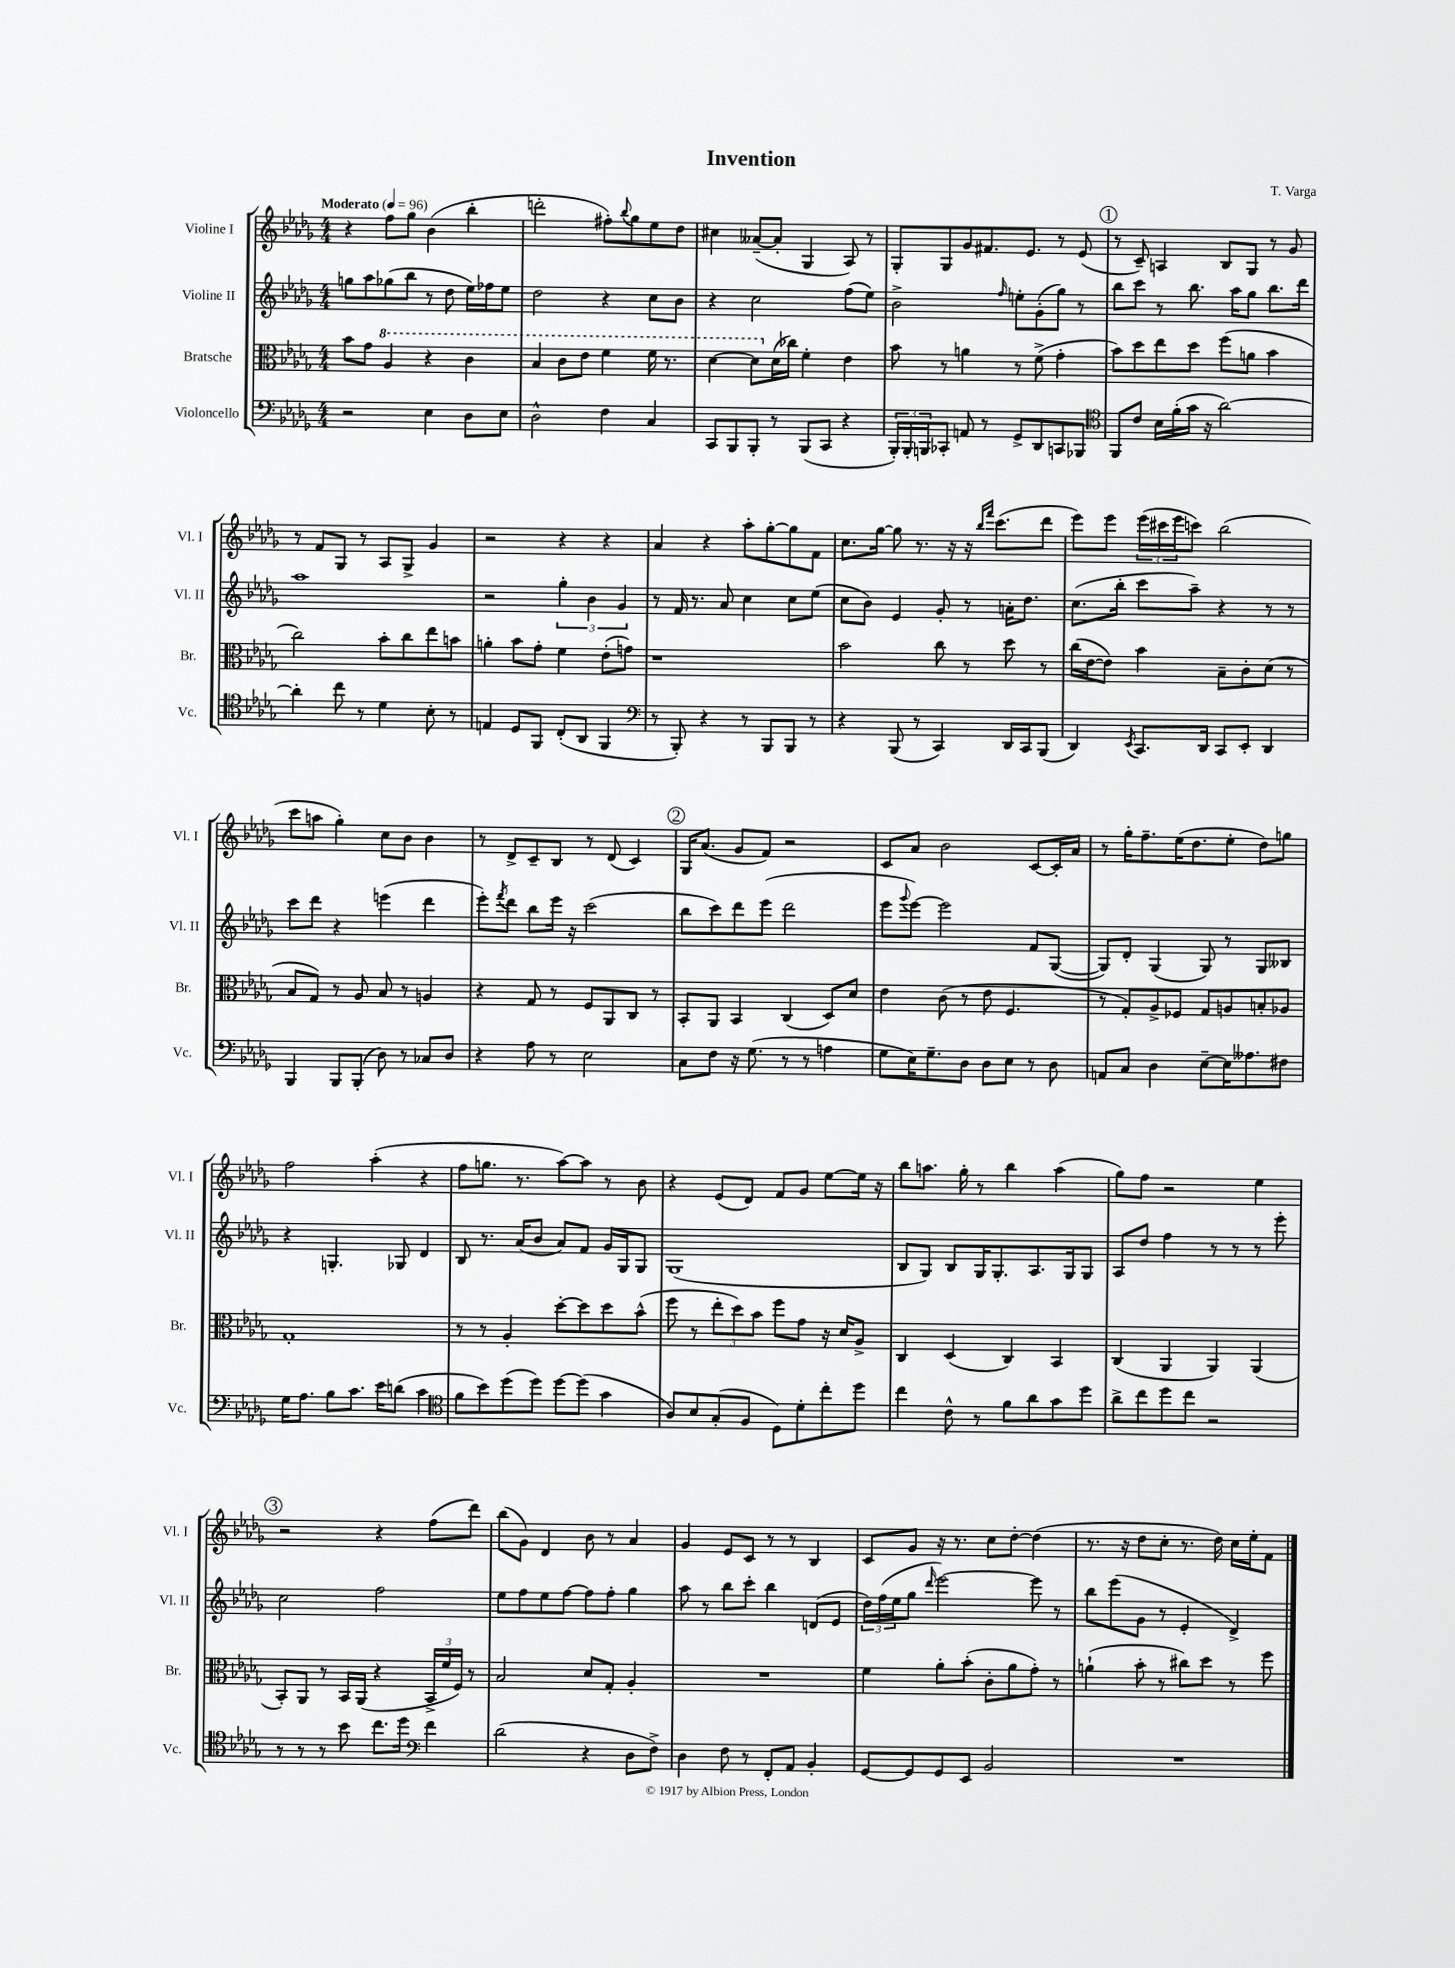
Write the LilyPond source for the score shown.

\header { title = "Invention" composer = "T. Varga" }
<<
\new StaffGroup <<
\new Staff = "s0" \with { instrumentName = "Violine I" shortInstrumentName = "Vl. I" } {
    \clef treble \key des \major \numericTimeSignature \time 4/4 \tempo "Moderato" 4 = 96
    r4 f''8 ges''8 bes'4( bes''4-. |
    d'''2-. fis''8-.) \appoggiatura { bes''8 } ges''8 ees''8 des''8 |
    cis''4 aeses'8~--( aeses'8-. ges4 aes8) r8 |
    ges8-. ges8 ges'8 fis'8. ees'8. r8 ees'8( |
    \mark \markup { \circle "1" } r8 c'8--) a4 bes8 ges8 r8 ges'8 |
    r8 f'8 ges8 r8 aes8 ges8-> ges'4 |
    r2 r4 r4 |
    aes'4 r4 aes''8-. ges''8~-. ges''8 f'8 |
    c''8. ges''16~ ges''8 r8. r16 r16 \grace { bes''16 f'''16 } c'''8.( des'''8 |
    ees'''8) ees'''8 \tuplet 3/2 { ees'''16( cis'''16 ees'''16 } c'''8) bes''2( |
    c'''8 a''8 ges''4-.) c''8 bes'8 bes'4 |
    r8 des'8-> c'8-- bes8 r8 des'8( c'4) |
    \mark \markup { \circle "2" } ges16 aes'8.( ges'8 f'8) r2 |
    c'8 aes'8 bes'2 c'8~ c'16-. aes'16 |
    r8 ges''16-. f''8.-- ees''16( des''8. ees''8-. des''8) g''8 |
    f''2 aes''4-.( r4 |
    f''8 g''8. r8. aes''8~) aes''8 r8 bes'8 |
    r4 ees'8( des'8) f'8 ges'8 ees''8~ ees''16 r16 |
    bes''8 a''8. ges''16-. r8 bes''4 a''4( |
    ges''8) f''8 r2 ees''4 |
    \mark \markup { \circle "3" } r2 r4 f''8( des'''8) |
    bes''8( ges'8) des'4 bes'8 r8 aes'4 |
    ges'4 ees'8 c'8 r8 r8 bes4 |
    c'8 ges'8 r16 r8. c''8 des''8~-. des''4( |
    r8. r16 des''8 c''8-. r8. des''16) c''16 ees''16-. f'8 \bar "|." |
}
\new Staff = "s1" \with { instrumentName = "Violine II" shortInstrumentName = "Vl. II" } {
    \clef treble \key des \major \numericTimeSignature \time 4/4
    g''8 aes''8 ges''8( bes''8 r8 des''8 ees''16) fes''16 ees''8 |
    des''2 r4 c''8 bes'8 |
    r4 c''2 f''8( ees''8) |
    bes'2-> \grace { f''16 } e''8-. ges'8-.( ges''8) r8 |
    \mark \markup { \circle "1" } bes''8 c'''8 r8 bes''8. aes''16 ges''8 bes''8. des'''16 |
    aes''1 |
    r2 \tuplet 3/2 { ges''4-. bes'4 ges'4 } |
    r8 f'16 r8. aes'8 c''4 c''8 ees''8( |
    c''8 bes'8) ees'4 ges'8-. r8 a'16-. des''8. |
    c''8.( bes''16-. c'''8 aes''8--) r4 r8 r8 |
    c'''8 des'''8 r4 e'''4( des'''4 |
    ees'''8-.) \acciaccatura { f'''8 } des'''8 bes''8 ees'''16 r16 c'''2( |
    \mark \markup { \circle "2" } bes''8 c'''8) des'''8 ees'''8( des'''2 |
    ees'''8 \appoggiatura { ges'''8 } ees'''8~) ees'''2 f'8 ges8~( |
    ges8) des'8-. ges4( ges8) r8 ges8 beses8 |
    r4 g4.-. ges8 des'4 |
    bes8 r8. aes'16( bes'8 aes'8) f'8 ges'16 ges16 ges8 |
    ges1( |
    bes8 ges8) bes8 ges16 ges8.-. aes8. ges16 ges8 |
    aes8 des''8 f''4 r8 r8 r8 ees'''8-. |
    \mark \markup { \circle "3" } c''2 f''2 |
    ees''8 f''8 ees''8 f''8~ f''8 f''8-. ges''4 |
    aes''8 r8 bes''8 c'''8-. bes''4 d'8( ees'8 |
    \tuplet 3/2 { des''16) f''16( ees''16 } ges''8 \grace { des'''16 } ees'''2~) ees'''8 r8 |
    bes''8 ees'''8( ges'8 r8 ees'4-. des'4->) \bar "|." |
}
\new Staff = "s2" \with { instrumentName = "Bratsche" shortInstrumentName = "Br." } {
    \clef alto \key des \major \numericTimeSignature \time 4/4
    bes'8 ges'8 \ottava #1 aes'4 r4 c''4 |
    bes'4 c''8 ees''8 f''4 f''16 r8. |
    des''4~ des''8 \ottava #0 des'16( ces''16) f'4-. ees'4 |
    bes'8 r8 a'4 r8 f'8->( ges'4-. |
    \mark \markup { \circle "1" } bes'8) des''8 ees''8 des''8 f''8( a'8 bes'4 |
    c''2) bes'8-. c''8 ees''8 b'8 |
    a'4-. bes'8 ges'8-. f'4 ees'8-.( g'8) |
    r1 |
    bes'2 c''8 r8 des''8 r8 |
    c''16( ees'16~ ees'8) bes'4 bes8-- c'8-. des'8( r8 |
    bes8 ges8) r8 aes8 bes8 r8 a4 |
    r4 ges8 r8 f8 aes,8 c8 r8 |
    \mark \markup { \circle "2" } bes,8-. aes,8 bes,4 c4( des8) des'8 |
    ees'4 c'8( r8 ees'8 f4. |
    r8 ges8-.) aes8-> fes8 ges8 a8 b8-. aes8 |
    ges1-. |
    r8 r8 aes4-. des''8~-. des''8 des''8 bes'8-^( |
    f''8 r8 \tuplet 3/2 { ees''8-. des''8) bes'8 } f''8 ges'8 r16 des'16 aes8-> |
    c4 des4( c4) bes,4 |
    c4( aes,4 aes,4) aes,4( |
    \mark \markup { \circle "3" } bes,8-.) aes,8 r8 bes,16 aes,16( r4 \tuplet 3/2 { bes,16-> f'16 f16) } r8 |
    bes2 des'8 ges8-. aes4-. |
    R1 |
    f'4 aes'8-. bes'8-.( c'8-. aes'8 ges'8-.) r8 |
    a'4-!( bes'8-. r8 cis''8) des''8 r8 f''8 \bar "|." |
}
\new Staff = "s3" \with { instrumentName = "Violoncello" shortInstrumentName = "Vc." } {
    \clef bass \key des \major \numericTimeSignature \time 4/4
    r2 ees4 des8 ees8 |
    des2-^ f4 c4 |
    c,8 bes,,8 bes,,8-. r8 bes,,8( c,8 r4 |
    \tuplet 3/2 { bes,,16-.) bes,,16-. b,,16 } ces,8-. a,8 r8 ges,8-> des,8 c,8 bes,,8 |
    \mark \markup { \circle "1" } \clef tenor f,8 c'8 bes16 f'16-.( ges'16 r16 aes'2~) |
    aes'4-. c''8 r8 des'4 bes8-. r8 |
    e4 des8 f,8 c8-.( aes,8 f,4 |
    \clef bass r8 bes,,8-.) r4 r8 bes,,8 bes,,8 r8 |
    r4 bes,,8( r8 c,4) des,16 c,16 bes,,8( |
    des,4) \acciaccatura { ees,8 } c,8. des,16 c,8 ees,8-. des,4 |
    bes,,4 bes,,8 bes,,8-.( des8) r8 ces8 des8 |
    r4 aes8 r8 ees2 |
    \mark \markup { \circle "2" } c8 f8 r16 ges8.( r8 r8 a4 |
    ges8 ees16) ges8.-- des8 des8 ees8 r8 des8 |
    a,8 c8 des4 ees8~-- ees16 aeses8. fis8 |
    ges16 aes8. bes8 c'8. ees'16 d'8( c'4 |
    \clef tenor f'8 bes'8) des''8( des''8) des''8~ des''8( ges'4 |
    aes8) bes8 ges8-.( f8 des8) des'8-. c''8-. des''8 |
    c''4 c'8-^ r8 f'8 aes'8 ges'8 des''8 |
    aes'8-> c''8 des''8 c''8 r2 |
    \mark \markup { \circle "3" } r8 r8 r8 bes'8 c''8. des''16 \clef bass f'4 |
    des'2( r4 des8 f8->) |
    des4 f8 r8 f,8-. aes,8 bes,4-. |
    ges,8~ ges,8 ges,8 ees,8 bes,2 |
    R1 \bar "|." |
}
>>
>>
\layout { \context { \Score \remove "Bar_number_engraver" } }
